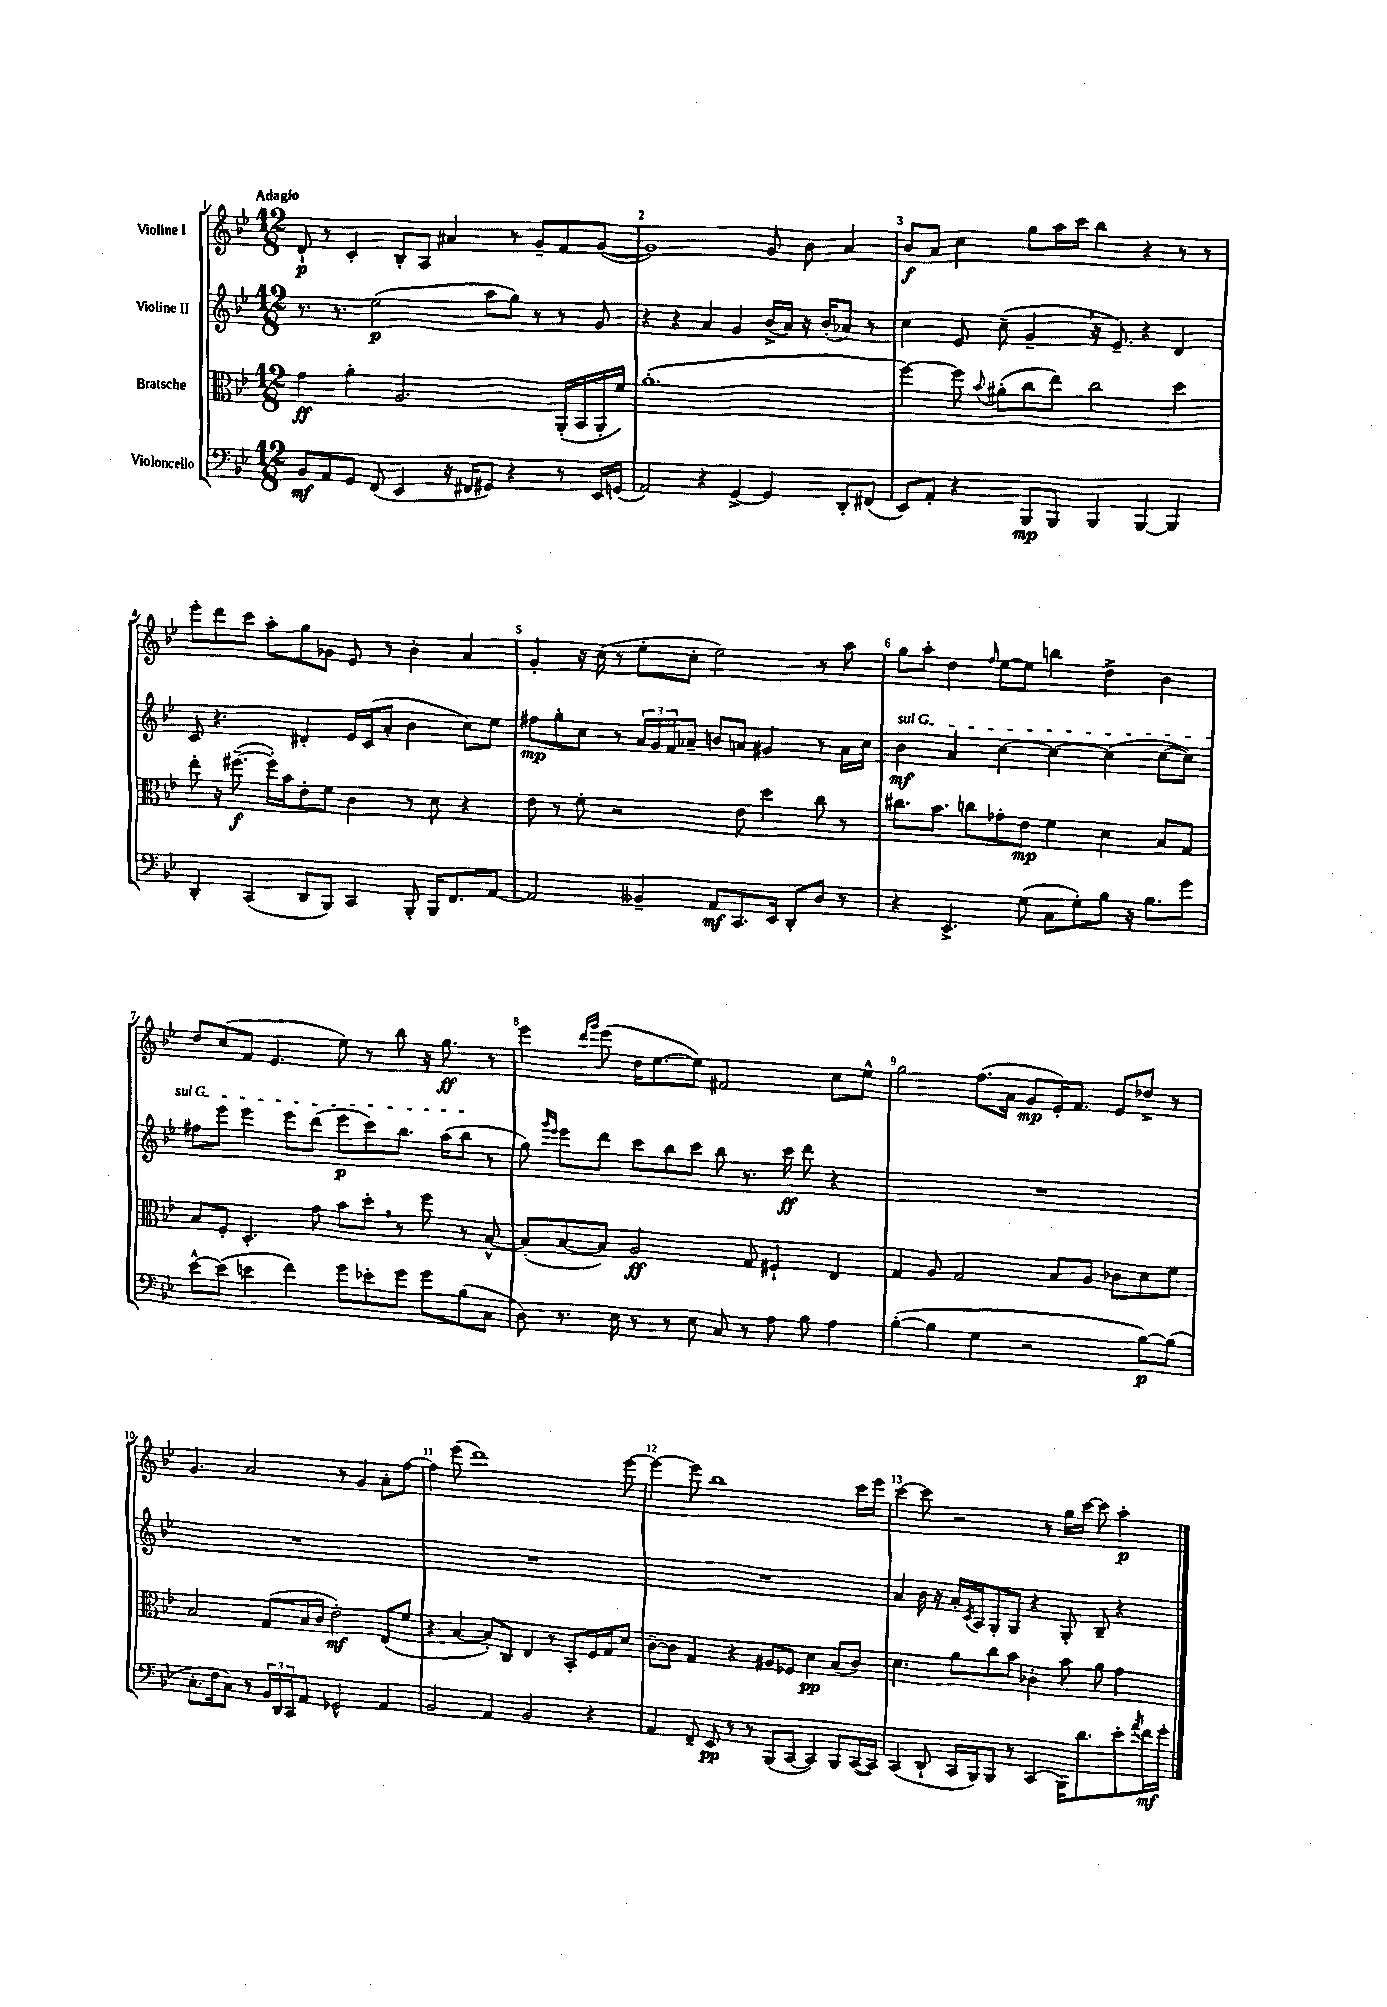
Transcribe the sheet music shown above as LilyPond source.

<<
\new StaffGroup <<
\new Staff = "s0" \with { instrumentName = "Violine I" } {
    \clef treble \key bes \major \numericTimeSignature \time 12/8 \tempo "Adagio"
    d'8-!\p r8 c'4-. bes8-. a8 ais'4 r8 g'8-- f'8 g'8~( |
    g'1) g'8 bes'8 a'4 |
    bes'8\f a'8 c''4 g''8 a''16 c'''16 bes''4 r4 r8 r8 |
    ees'''8-. d'''8 c'''8 a''8-. g''8 ges'8 ees'8 r8 bes'4-. a'4 |
    g'4-. r16 c''16( r8 ees''8-. c''8-. ees''2) r8 a''8 |
    g''8 a''8-. d''4 \grace { f''16 } ees''8~ ees''8 b''4 d''4-> bes'4 |
    d''8 c''8( f'8 ees'4. ees''8) r8 bes''8 r16 g''8.\ff r8 |
    ees'''4 \grace { d'''16 g'''16 } ees'''8( d''16 ees''8.~ ees''8) fis'2 c''8 ees''8-^ |
    g''2 f''8.( a'16 g'8\mp ees'16-.) f'8. ees'8 des''8-> r8 |
    g'4. a'2 r8 g'4 a'8-. f''8~ |
    f''4 ees'''8( d'''1) ees'''8~ |
    ees'''4~ ees'''8 bes''1 c'''16 ees'''16 |
    c'''4~ c'''8 r2 r8 g''16 c'''16~ c'''8 a''4-.\p \bar "|." |
}
\new Staff = "s1" \with { instrumentName = "Violine II" } {
    \clef treble \key bes \major \numericTimeSignature \time 12/8
    r8. r8. ees''2\p( a''8 g''8) r8 r8 g'8 |
    r4 r4 a'4 g'4 bes'16->( a'16) r16 bes'16-.( aes'8) r8 |
    c''4 ees'8 c''8--( g'4-- \breathe r16 ees'8.--) r4 d'4 |
    c'8 r4. dis'4-. ees'16 c'16( a'8-. bes'4 c''8) ees''8 |
    fis''8\mp g''8-. c''8 r8 \tuplet 3/2 { a'16 g'16 f'16 } aes'8-- b'8 a'8 gis'4 r8 a'16 c''16 |
    \once \override TextSpanner.bound-details.left.text = \markup { \italic "sul G" } bes'4\mf\startTextSpan a'4 c''4~ c''4~ c''4( c''8~ c''8) |
    fis''8 ees'''8 ees'''4 ees'''8 d'''8( ees'''8\p c'''8) bes''8. a''16( bes''8\stopTextSpan r8 |
    g''8) \grace { g'''16 ees'''16 } ees'''8 d'''8 c'''8 bes''8 c'''8 bes''8 r8. c'''16\ff d'''8 r4 |
    R1. |
    R1. |
    R1. |
    R1. |
    a'4 bes'16 r16 a'16-. \acciaccatura { c'8 } a16 g8-. g8 r4 g8-. bes8-- r4 \bar "|." |
}
\new Staff = "s2" \with { instrumentName = "Bratsche" } {
    \clef alto \key bes \major \numericTimeSignature \time 12/8
    g'4\ff a'4-. a2. a,16-.( bes,16 a,16-. f'16) |
    a'1.-.( |
    f''4~) f''8 \appoggiatura { bes'8 } ais'8-.( c''8 ees''8) c''2 d''4 |
    ees''8-. r16 fis''8.~--\f( fis''16-.) bes'16 ees'8-. f'8 c'4 r8 d'8 r4 |
    ees'8 r8 f'8-. r2 ees'8 d''4 c''8 r8 |
    cis''8. bes'8. c''8 ges'8-. ees'8\mp f'4 d'4 bes8 g8 |
    bes8 f8-. d4.-. g'8 bes'8 d''8-. \breathe r8 f''8 r8 bes8~-^ |
    bes8-.( bes8~ bes8) a2\ff g8 fis4-! ees4 |
    g4 a8 g2 bes8 a8 ces'8 d'8 f'8 |
    bes2 g8( bes16 c'16 ees'2-.\mf) ees8( f'8 |
    r4 bes4~ bes8-.) c8 ees4 r8 bes,8-. f16 g16 d'8 |
    c'8~-- c'8 g4 r4 ais8 fes8 d'4\pp bes8( c'8) |
    d'4. a'8 c''8 bes'8 ces'4-. bes'8 a'8 g'4 \bar "|." |
}
\new Staff = "s3" \with { instrumentName = "Violoncello" } {
    \clef bass \key bes \major \numericTimeSignature \time 12/8
    bes,8\mf a,8 g,8 f,8( ees,4 r16 fis,16 gis,8) r4 r8 ees,16 g,16( |
    a,2) r4 g,4~-> g,4 d,8-. fis,8( |
    ees,8) a,8-. r4 bes,,8\mp bes,,8 bes,,4 bes,,4~ bes,,4 |
    d,4-. c,4( d,8 bes,,8) c,4 bes,,8-. bes,,16 f,8. a,8~ |
    a,2 beses,4-- a,8\mf c,8. ees,16 d,8-. d8 r8 |
    r4 ees,4.-> g8( c8 g8-.) bes8 r16 bes8. g'8 |
    ees'8~-^ ees'8( e'4 f'4) g'8 ees'8-. g'8 g'8 bes8( c8 |
    d8) r8. ees16 r8 r8 ees8 c8 r8 a8 bes8 a4 |
    bes4~-.( bes4 g4 r2 bes8~\p) bes8( |
    c8.-. f16 c8) r8 \tuplet 3/2 { bes,16 d,16 c,16 } a,8 ges,2-^ a,4 |
    bes,2 a,4 bes,2 r4 |
    a,4 f,8-- ees,8\pp r8 r8 bes,,8( c,8~ c,4) bes,,8 c,16~( c,16) |
    c,4( d,8-! c,16 bes,,16) bes,,8 r8 c,4( bes,,16) d'8. ees'8-. \acciaccatura { a'8 } f'16\mf g'16-. \bar "|." |
}
>>
>>
\layout { \context { \Score \override BarNumber.break-visibility = ##(#f #t #t) barNumberVisibility = #all-bar-numbers-visible } }
